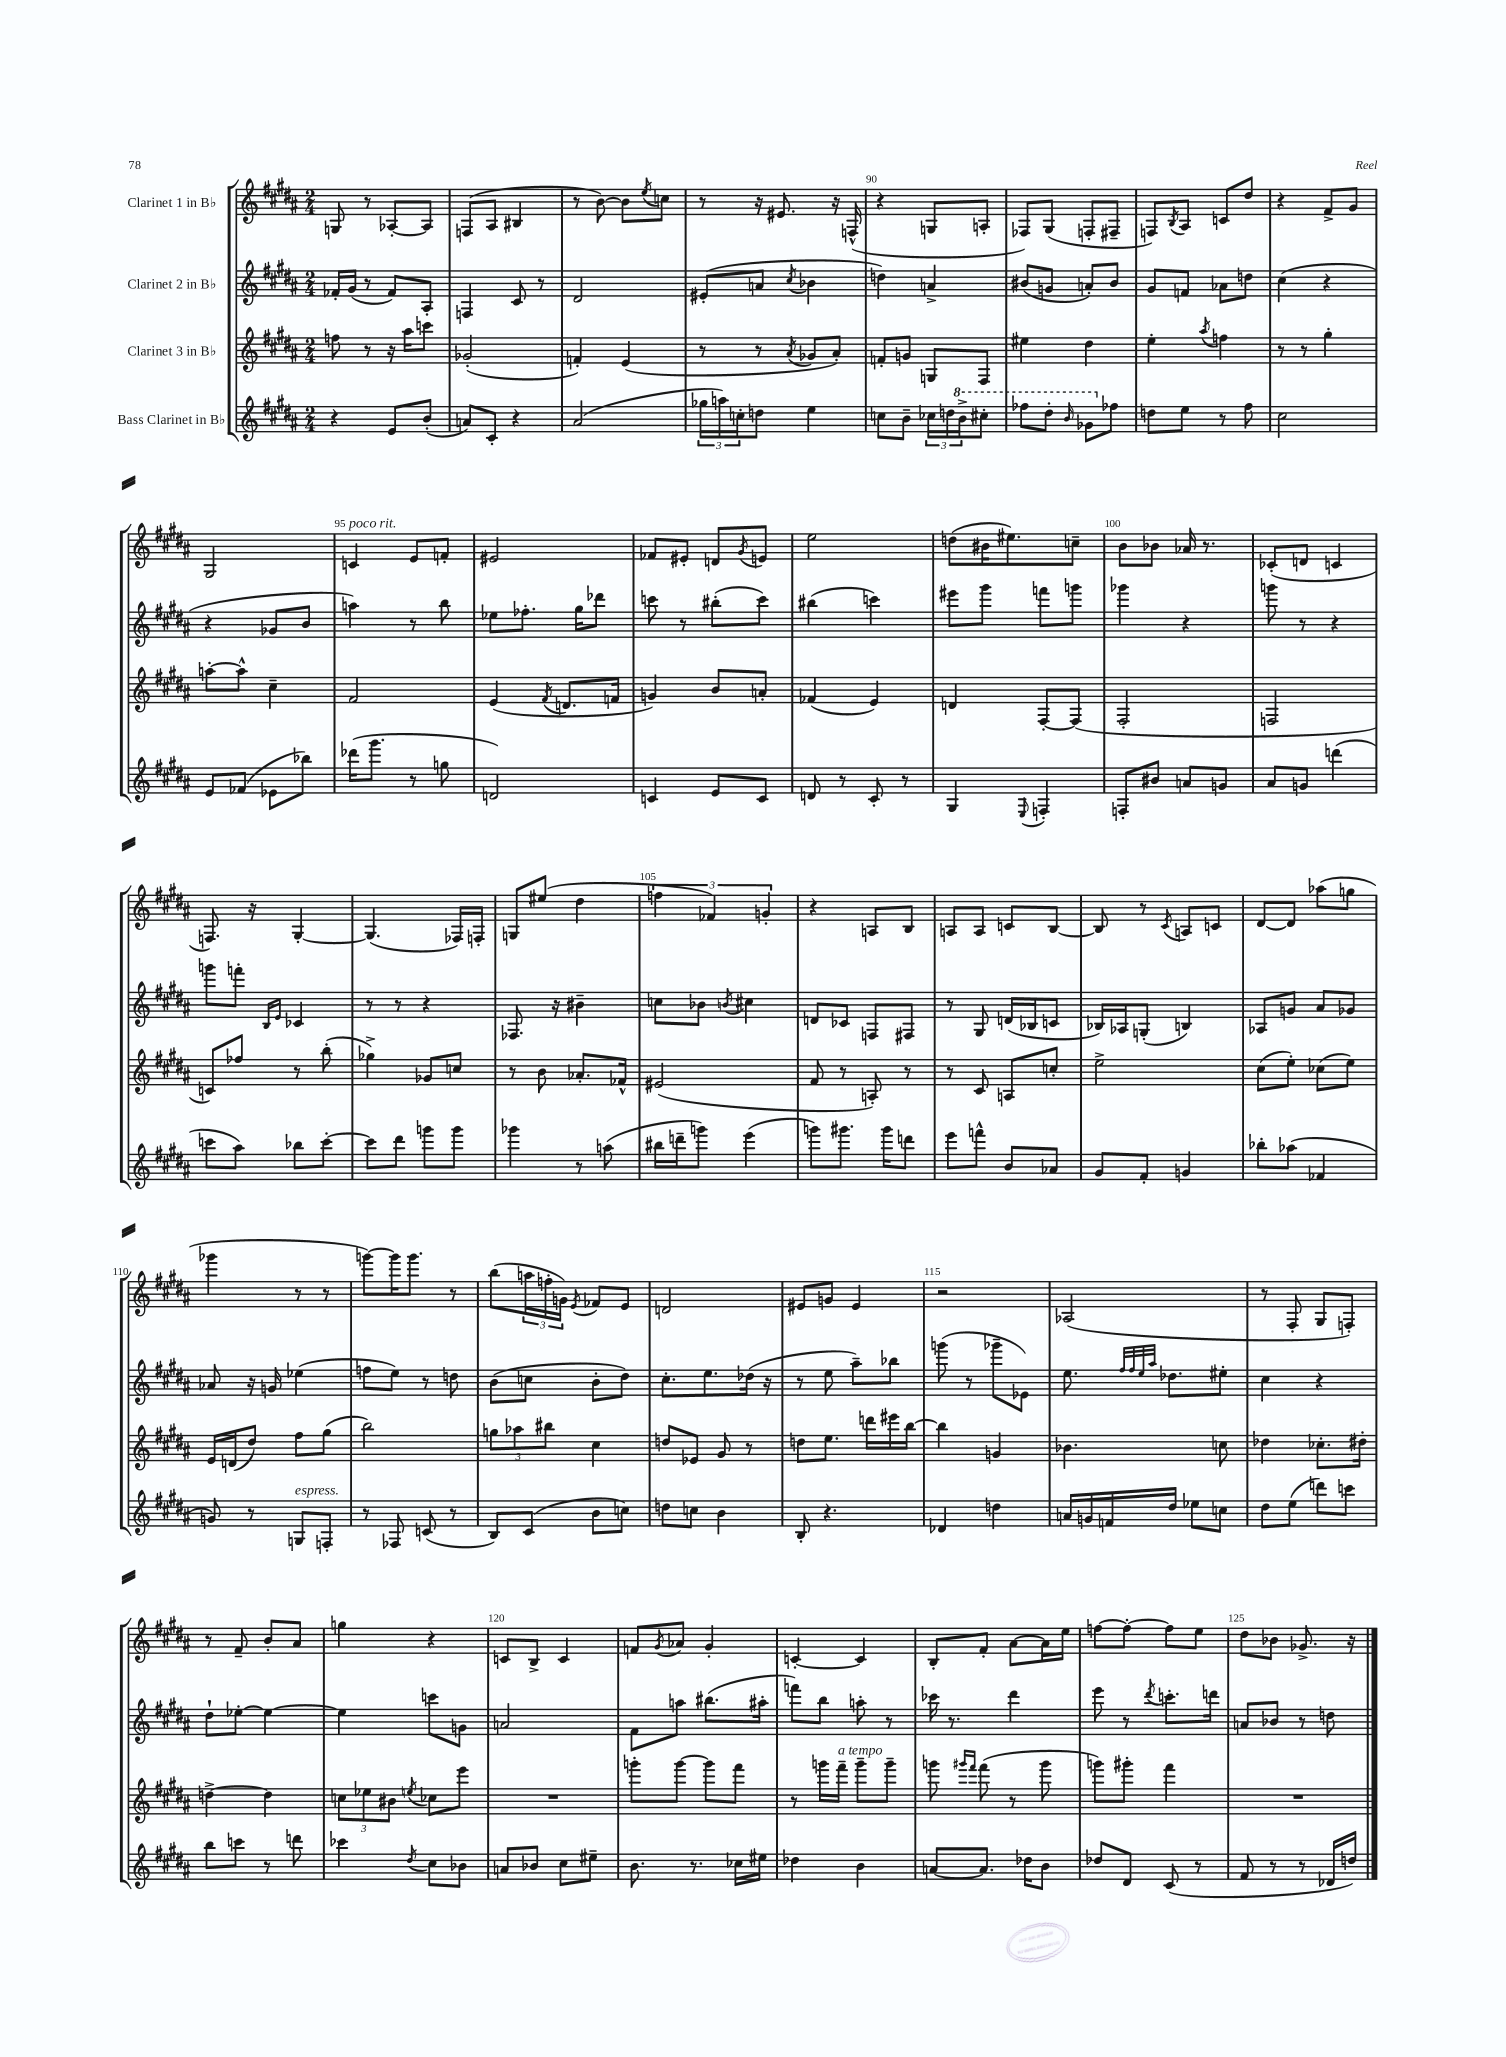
<<
\new StaffGroup <<
\new Staff = "s0" \with { instrumentName = "Clarinet 1 in Bb" } {
    \clef treble \key b \major \numericTimeSignature \time 2/4
    g8 r8 aes8~-. aes8 |
    f8( ais8 bis4 |
    r8 b'8~) b'8 \acciaccatura { e''8 } c''8 |
    r8 r16 eis'8. r16 f16-^( |
    r4 g8 a8-. |
    fes8) gis8( f8-. fis8-- |
    f8) \acciaccatura { b8 } ais8 c'8 dis''8 |
    r4 fis'8-> gis'8 |
    gis2 |
    c'4^\markup { \italic "poco rit." } e'8 f'8-. |
    eis'2 |
    fes'8 eis'8-. d'8 \acciaccatura { gis'8 } e'8 |
    e''2 |
    d''8( bis'16 eis''8.) c''8-- |
    b'8 bes'8 aes'16 r8. |
    ces'8-.( d'8 c'4 |
    f8.) r16 gis4~-. |
    gis4.( fes16) f16-. |
    g8 eis''8( dis''4 |
    \tuplet 3/2 { f''4 fes'4) g'4-. } |
    r4 a8 b8 |
    a8 a8 c'8 b8~ |
    b8 r8 \acciaccatura { cis'8 } a8 c'8 |
    dis'8~ dis'8 aes''8( g''8 |
    ges'''4 r8 r8 |
    g'''8~) g'''16 g'''8. r8 |
    b''8( \tuplet 3/2 { a''16 f''16-. g'16) } \acciaccatura { e'8 } fes'8 e'8 |
    d'2 |
    eis'8 g'8 eis'4 |
    r2 |
    aes2( |
    r8 fis8-. gis8 f8-.) |
    r8 fis'8-- b'8-. ais'8 |
    g''4 r4 |
    c'8 b8-> c'4 |
    f'8 \acciaccatura { gis'8 } aes'8 gis'4-. |
    c'4~-. c'4 |
    b8-. fis'8-. ais'8~ ais'16 e''16 |
    f''8~ f''8~-. f''8 e''8 |
    dis''8 bes'8 ges'8.-> r16 \bar "|." |
}
\new Staff = "s1" \with { instrumentName = "Clarinet 2 in Bb" } {
    \clef treble \key b \major \numericTimeSignature \time 2/4
    fes'16-. gis'16( r8 fes'8) ais8-. |
    f4 cis'8 r8 |
    dis'2 |
    eis'8-.( a'8 \acciaccatura { cis''8 } bes'4 |
    d''4) a'4-> |
    bis'8( g'8 a'8-.) bis'8 |
    gis'8 f'8 aes'8 d''8 |
    cis''4( r4 |
    r4 ges'8 b'8 |
    a''4) r8 b''8 |
    ees''8 fes''8.-. gis''16 des'''8 |
    c'''8 r8 bis''8-.( c'''8) |
    bis''4( c'''4) |
    eis'''8 gis'''8 f'''8 g'''8 |
    ges'''4 r4 |
    g'''8 r8 r4 |
    g'''8 f'''8-. \grace { b16 e'16 } ces'4 |
    r8 r8 r4 |
    fes8. r16 bis'4-- |
    c''8 bes'8 \acciaccatura { b'8 } cis''4 |
    d'8 ces'8 f8 fis8 |
    r8 gis8 d'16( bes16 c'8 |
    bes16) aes16 g8-.( b4) |
    aes8 g'8 ais'8 ges'8 |
    aes'8 r16 g'16 ees''4( |
    f''8 e''8) r8 d''8 |
    b'8( c''8 b'8-. dis''8) |
    cis''8.-. e''8. des''16( r16 |
    r8 e''8 ais''8--) bes''8 |
    g'''8( r8 ges'''8-- ees'8) |
    e''8. \grace { fis''32 fis''32 e''32 ais''32 } des''8. eis''8-. |
    cis''4 r4 |
    dis''8-! ees''8~-. ees''4~ |
    ees''4 c'''8 g'8 |
    a'2 |
    fis'8 a''8 bis''8.( ais''16-. |
    f'''8) b''8 a''8-. r8 |
    ces'''16 r8. dis'''4 |
    e'''8 r8 \acciaccatura { dis'''8 } c'''8.-. d'''16 |
    a'8 bes'8 r8 d''8 \bar "|." |
}
\new Staff = "s2" \with { instrumentName = "Clarinet 3 in Bb" } {
    \clef treble \key b \major \numericTimeSignature \time 2/4
    f''8 r8 r16 ais''16 c'''8 |
    ges'2-.( |
    f'4-.) e'4( |
    r8 r8 \acciaccatura { ais'8 } ges'8 ais'8-.) |
    f'8-. g'8 g8 fis8 |
    eis''4 dis''4 |
    e''4-. \acciaccatura { ais''8 } f''4 |
    r8 r8 gis''4-. |
    a''8~-. a''8-^ cis''4-- |
    fis'2 |
    e'4( \acciaccatura { fis'8 } d'8. f'16 |
    g'4) b'8 a'8-. |
    fes'4( e'4) |
    d'4 fis8~-. fis8( |
    fis2-. |
    f2 |
    c'8) fes''8 r8 b''8-.( |
    ges''4->) ges'8 c''8 |
    r8 b'8 aes'8.-. fes'16-^ |
    eis'2( |
    fis'8 r8 a8-.) r8 |
    r8 cis'8 a8 c''8-. |
    e''2-> |
    cis''8( e''8-.) ces''8( e''8) |
    e'16 d'16( dis''8) fis''8 gis''8( |
    b''2) |
    \tuplet 3/2 { g''8 aes''8 bis''8 } cis''4 |
    d''8 ees'8 gis'8 r8 |
    d''8 e''8. d'''16 eis'''16 b''16~ |
    b''4 g'4 |
    bes'4. c''8 |
    des''4 ces''8.-. dis''16-. |
    d''4~-> d''4 |
    \tuplet 3/2 { c''8 ees''8 bis'8 } \acciaccatura { e''8 } ces''8 e'''8 |
    R2 |
    g'''8-. g'''8~ g'''8 fis'''8 |
    r8 g'''16 fis'''16--^\markup { \italic "a tempo" } g'''8-- g'''8-- |
    g'''8 \grace { gis'''16 fis'''16 } fis'''8( r8 gis'''8 |
    g'''8) gis'''8-. fis'''4 |
    R2 \bar "|." |
}
\new Staff = "s3" \with { instrumentName = "Bass Clarinet in Bb" } {
    \clef treble \key b \major \numericTimeSignature \time 2/4
    r4 e'8 b'8-.( |
    a'8) cis'8-. r4 |
    ais'2( |
    \tuplet 3/2 { ges''16 a''16) c''16-. } d''8 e''4 |
    c''8 b'8-- \tuplet 3/2 { ces''16 d''16 \ottava #1 b''16-> } cis'''!8-. |
    fes'''8 dis'''8-. \grace { b''16 } ges''8 \ottava #0 fes''8 |
    d''8 e''8 r8 fis''8 |
    cis''2 |
    e'8 fes'8( ees'8 bes''8) |
    des'''16( gis'''8. r8 g''8 |
    d'2) |
    c'4 e'8 c'8 |
    d'8 r8 cis'8-. r8 |
    gis4 \appoggiatura { e8 } f4-. |
    f8-. bis'8 a'8 g'8 |
    ais'8 g'8 d'''4( |
    c'''8 ais''8) bes''8 c'''8~-. |
    c'''8 dis'''8 g'''8 g'''8 |
    ges'''4 r8 a''8( |
    bis''16 d'''16-- g'''8) e'''4( |
    g'''8) gis'''8. gis'''16 d'''8 |
    e'''8 f'''8-^ b'8 aes'8 |
    gis'8 fis'8-. g'4 |
    bes''8-. aes''8( fes'4 |
    g'8) r8 g8^\markup { \italic "espress." } f8-. |
    r8 fes8 c'8( r8 |
    b8) cis'8( b'8 c''8) |
    d''8 c''8 b'4 |
    b8-. r4. |
    des'4 d''4 |
    a'16 g'16 f'16 dis''16 ees''8 c''8 |
    dis''8 e''8( d'''8) c'''8 |
    b''8 c'''8 r8 d'''8 |
    ces'''4 \acciaccatura { dis''8 } cis''8 bes'8 |
    a'8 bes'8 cis''8 eis''8-- |
    b'8. r8. ces''16 eis''16 |
    des''4 b'4 |
    a'8~ a'8. des''16 b'8 |
    des''8 dis'8 cis'8( r8 |
    fis'8 r8 r8 des'16 d''16) \bar "|." |
}
>>
>>
\layout { \context { \Score currentBarNumber = #86 \override BarNumber.break-visibility = ##(#f #t #t) barNumberVisibility = #(every-nth-bar-number-visible 5) } }
